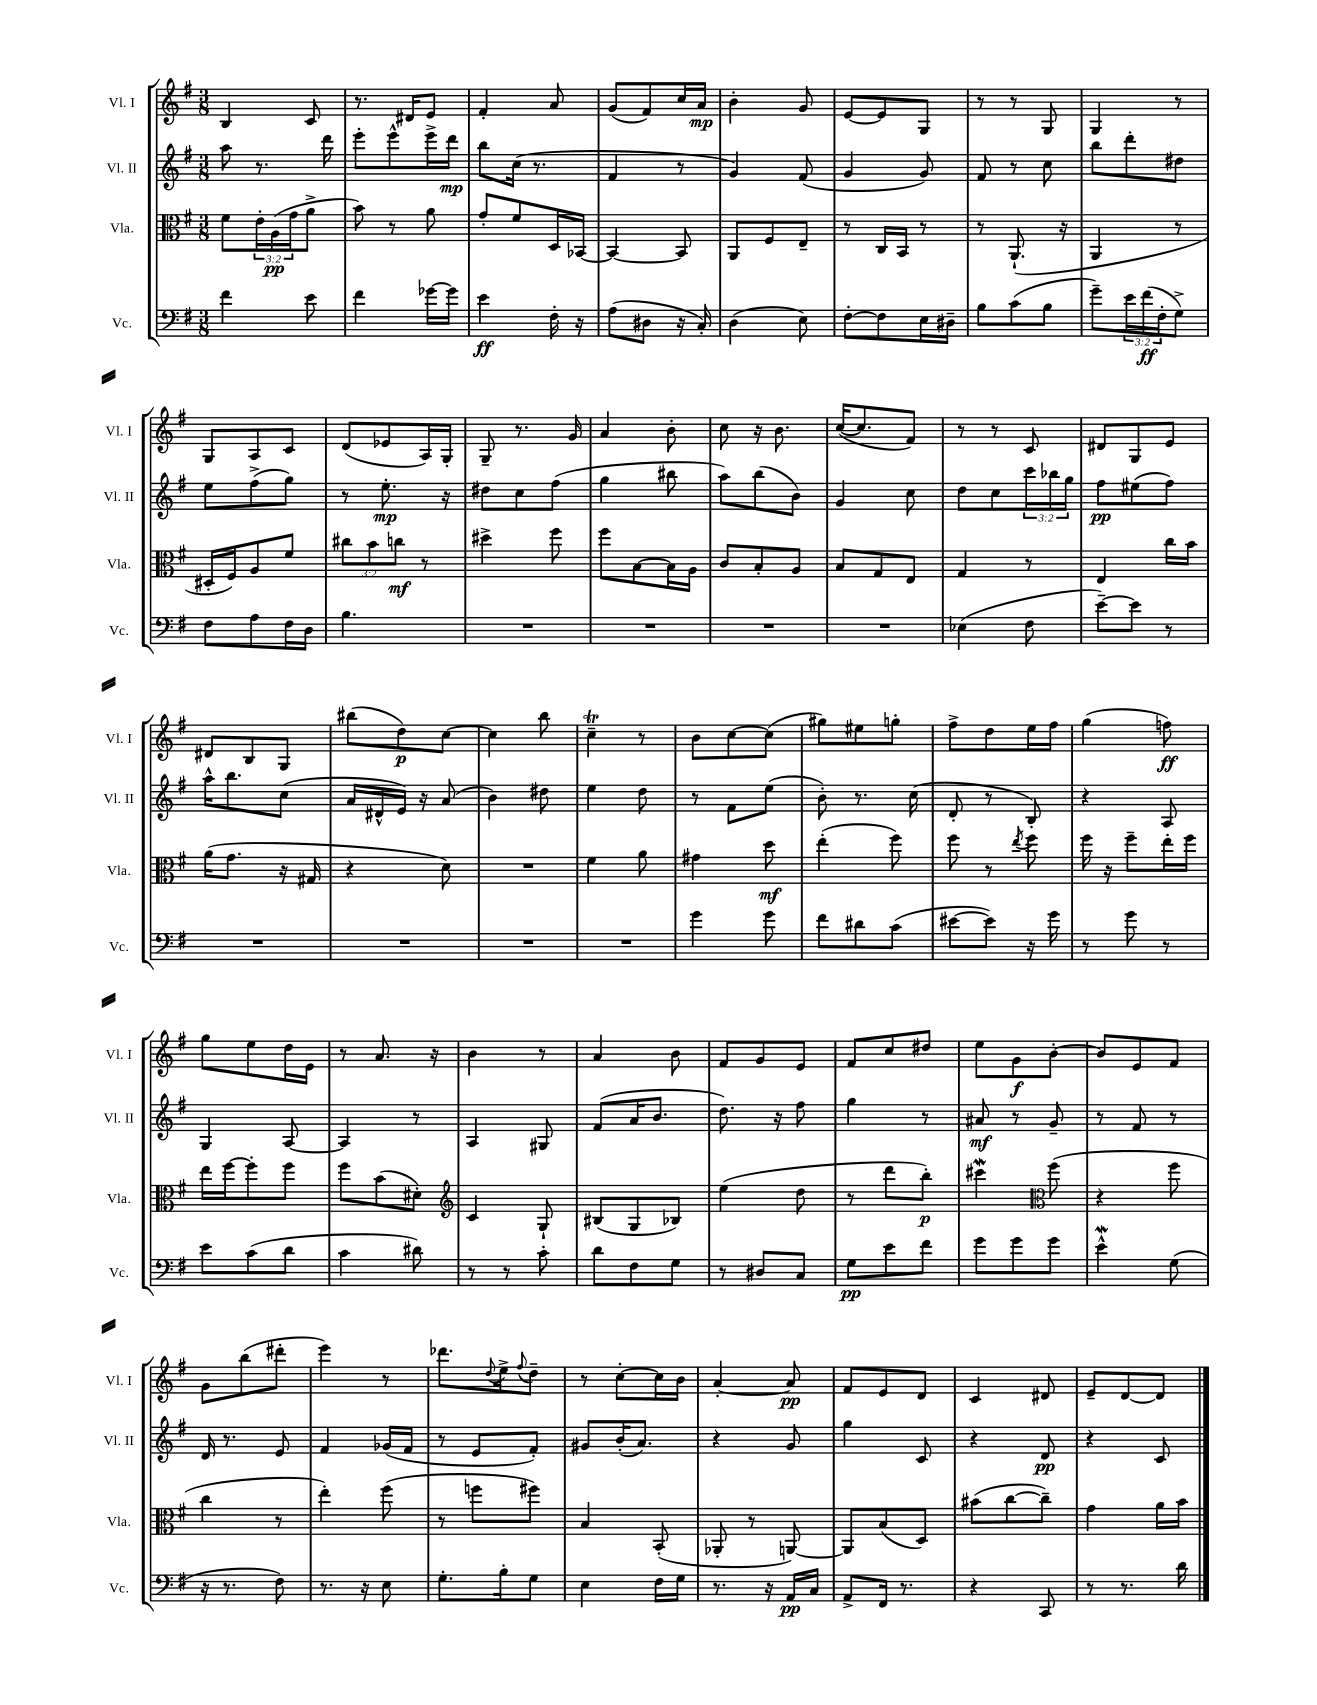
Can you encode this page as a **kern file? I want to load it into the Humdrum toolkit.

**kern	**dynam	**kern	**dynam	**kern	**dynam	**kern	**dynam
*part4	*part4	*part3	*part3	*part2	*part2	*part1	*part1
*staff4	*staff4	*staff3	*staff3	*staff2	*staff2	*staff1	*staff1
*I"Vc.	*	*I"Vla.	*	*I"Vl. II	*	*I"Vl. I	*
*I'Vc.	*	*I'Vla.	*	*I'Vl. II	*	*I'Vl. I	*
*clefF4	*	*clefC3	*	*clefG2	*	*clefG2	*
*k[f#]	*	*k[f#]	*	*k[f#]	*	*k[f#]	*
*M3/8	*	*M3/8	*	*M3/8	*	*M3/8	*
=140	=140	=140	=140	=140	=140	=140	=140
4f#\	.	8f#\L	.	8aa\	.	4B/	.
.	.	24e'\L	.	8.r	.	.	.
.	.	(24A\	pp	.	.	.	.
.	.	24g\J	.	.	.	.	.
8e\	.	8a^\J	.	.	.	8c/	.
.	.	.	.	16ddd\	.	.	.
=141	=141	=141	=141	=141	=141	=141	=141
4f#\	.	8b\)	.	8eee'\L	.	8.r	.
.	.	8r	.	8eee^^\	.	.	.
.	.	.	.	.	.	16d#X/KL	.
[16g-X\LL	.	8a\	.	16eee^\L	.	8e/J	.
16g-\JJ]	.	.	.	16ddd\JJ	mp	.	.
=142	=142	=142	=142	=142	=142	=142	=142
4e\	ff	8g'/L	.	8bb\L	.	4f#'/	.
.	.	8f#/	.	(16cc\Jk	.	.	.
.	.	.	.	8.r	.	.	.
16F#'\	.	16D/L	.	.	.	8a/	.
16r	.	[16BB-X/JJ	.	.	.	.	.
=143	=143	=143	=143	=143	=143	=143	=143
(8A\L	.	4BB-/_	.	4f#/	.	(8g/L	.
8D#X\J	.	.	.	.	.	8f#/)	.
16r	.	8BB-/]	.	8r	.	16cc/L	.
16C'/)	.	.	.	.	.	16a/JJ	mp
=144	=144	=144	=144	=144	=144	=144	=144
(4D\	.	8AA/L	.	4g/)	.	4b'\	.
.	.	8F#/	.	.	.	.	.
8E\)	.	8E~/J	.	(8f#/	.	8g/	.
=145	=145	=145	=145	=145	=145	=145	=145
[8F#'\L	.	8r	.	4g/	.	[8e/L	.
8F#\]	.	16C/LL	.	.	.	8e/]	.
.	.	16BB/JJ	.	.	.	.	.
16E\L	.	8r	.	8g/)	.	8G/J	.
16D#X~\JJ	.	.	.	.	.	.	.
=146	=146	=146	=146	=146	=146	=146	=146
8B\L	.	8r	.	8f#/	.	8r	.
(8c\	.	(8.AA`/	.	8r	.	8r	.
8B\J	.	.	.	8cc\	.	8G/	.
.	.	16r	.	.	.	.	.
=147	=147	=147	=147	=147	=147	=147	=147
8g~\L)	.	4AA/	.	8bb\L	.	4G/	.
24e\L	.	.	.	8ddd'\	.	.	.
(24f#\	ff	.	.	.	.	.	.
24F#'\J	.	.	.	.	.	.	.
8G^\J)	.	8r	.	8dd#X\J	.	8r	.
!!LO:LB:g=z
=148	=148	=148	=148	=148	=148	=148	=148
8F#\L	.	16D#X'/LL	.	8ee\L	.	8G/L	.
.	.	16F#/J)	.	.	.	.	.
8A\	.	8A/	.	(8ff#^\	.	8A/	.
16F#\L	.	8f#/J	.	8gg\J)	.	8c/J	.
16D\JJ	.	.	.	.	.	.	.
=149	=149	=149	=149	=149	=149	=149	=149
4.B\	.	12cc#X\L	.	8r	.	(8d/L	.
.	.	12b\	.	.	.	.	.
.	.	.	.	8.ee'\	mp	8e-X/	.
.	.	12ccn\J	mf	.	.	.	.
.	.	8r	.	.	.	16A/L)	.
.	.	.	.	16r	.	16G'/JJ	.
=150	=150	=150	=150	=150	=150	=150	=150
4.r	.	4dd#X^\	.	8dd#X\L	.	8G~/	.
.	.	.	.	8cc\	.	8.r	.
.	.	8ff#\	.	(8ff#\J	.	.	.
.	.	.	.	.	.	16g/	.
=151	=151	=151	=151	=151	=151	=151	=151
4.r	.	8ff#\L	.	4gg\	.	4a/	.
.	.	[8B\	.	.	.	.	.
.	.	16B\L]	.	8bb#X\	.	8b'\	.
.	.	16A\JJ	.	.	.	.	.
=152	=152	=152	=152	=152	=152	=152	=152
4.r	.	8c/L	.	8aa\L)	.	8cc\	.
.	.	8B'/	.	(8bb\	.	16r	.
.	.	.	.	.	.	8.b\	.
.	.	8A/J	.	8b\J)	.	.	.
=153	=153	=153	=153	=153	=153	=153	=153
4.r	.	8B/L	.	4g/	.	([16cc/KL	.
.	.	.	.	.	.	8.cc/]	.
.	.	8G/	.	.	.	.	.
.	.	8E/J	.	8cc\	.	8f#/J)	.
=154	=154	=154	=154	=154	=154	=154	=154
(4E-X\	.	4G/	.	8dd\L	.	8r	.
.	.	.	.	8cc\	.	8r	.
8F#\	.	8r	.	24ccc\L	.	8c/	.
.	.	.	.	24bb-X\	.	.	.
.	.	.	.	24gg\JJ	.	.	.
=155	=155	=155	=155	=155	=155	=155	=155
[8e~\L)	.	4E/	.	8ff#\L	pp	8d#X/L	.
8e\J]	.	.	.	(8ee#X\	.	8G/	.
8r	.	16cc\LL	.	8ff#\J)	.	8e/J	.
.	.	16b\JJ	.	.	.	.	.
!!LO:LB:g=z
=156	=156	=156	=156	=156	=156	=156	=156
4.r	.	(16a\KL	.	16aa^^\KL	.	8d#X/L	.
.	.	8.g\J	.	8.bb\	.	.	.
.	.	.	.	.	.	8B/	.
.	.	16r	.	(8cc\J	.	8G/J	.
.	.	16G#X/	.	.	.	.	.
=157	=157	=157	=157	=157	=157	=157	=157
4.r	.	4r	.	16a/LL	.	(8bb#X\L	.
.	.	.	.	16d#X^^/	.	.	.
.	.	.	.	16e/JJ)	.	8dd\)	p
.	.	.	.	16r	.	.	.
.	.	8d\)	.	(8a/	.	[8cc\J	.
=158	=158	=158	=158	=158	=158	=158	=158
4.r	.	4.r	.	4b\)	.	4cc\]	.
.	.	.	.	8dd#X\	.	8bb\	.
=159	=159	=159	=159	=159	=159	=159	=159
4.r	.	4f#\	.	4ee\	.	4ccT~\	.
.	.	8a\	.	8dd\	.	8r	.
=160	=160	=160	=160	=160	=160	=160	=160
4g\	.	4g#X\	.	8r	.	8b\L	.
.	.	.	.	8f#\L	.	[8cc\	.
8g\	.	8dd\	mf	(8ee\J	.	(8cc\J]	.
=161	=161	=161	=161	=161	=161	=161	=161
8f#\L	.	(4ee'\	.	8b'\)	.	8gg#X\L)	.
8d#X\	.	.	.	8.r	.	8ee#X\	.
(8c\J	.	8ff#\)	.	.	.	8ggn'\J	.
.	.	.	.	(16cc\	.	.	.
=162	=162	=162	=162	=162	=162	=162	=162
[8e#X\L	.	8ff#\	.	8d'/	.	8ff#^\L	.
8e#\J])	.	8r	.	8r	.	8dd\	.
.	.	8qee/	.	.	.	.	.
16r	.	8ff#\	.	8B'/)	.	16ee\L	.
16g\	.	.	.	.	.	16ff#\JJ	.
=163	=163	=163	=163	=163	=163	=163	=163
8r	.	16ff#\	.	4r	.	(4gg\	.
.	.	16r	.	.	.	.	.
8g\	.	8ff#~\L	.	.	.	.	.
8r	.	16ee'\L	.	8A/	.	8ffn\)	ff
.	.	16ff#\JJ	.	.	.	.	.
!!LO:LB:g=z
=164	=164	=164	=164	=164	=164	=164	=164
8e\L	.	16ee\LL	.	4G/	.	8gg\L	.
.	.	[16ff#\J	.	.	.	.	.
(8c\	.	8ff#'\]	.	.	.	8ee\	.
8d\J	.	8ff#\J	.	[8A/	.	16dd\L	.
.	.	.	.	.	.	16e\JJ	.
=165	=165	=165	=165	=165	=165	=165	=165
4c\	.	8ff#\L	.	4A/]	.	8r	.
.	.	(8b\	.	.	.	8.a/	.
8d#X\)	.	8d#X'\J)	.	8r	.	.	.
.	.	.	.	.	.	16r	.
=166	=166	=166	=166	=166	=166	=166	=166
*	*	*clefG2	*	*	*	*	*
8r	.	4c/	.	4A/	.	4b\	.
8r	.	.	.	.	.	.	.
8c'\	.	8G`/	.	8G#X/	.	8r	.
=167	=167	=167	=167	=167	=167	=167	=167
8d\L	.	(8B#X/L	.	(8f#/L	.	4a/	.
8F#\	.	8G/	.	16a/K	.	.	.
.	.	.	.	8.b/J	.	.	.
8G\J	.	8B-X/J)	.	.	.	8b\	.
=168	=168	=168	=168	=168	=168	=168	=168
8r	.	(4ee\	.	8.dd\)	.	8f#/L	.
8D#X/L	.	.	.	.	.	8g/	.
.	.	.	.	16r	.	.	.
8C/J	.	8dd\	.	8ff#\	.	8e/J	.
=169	=169	=169	=169	=169	=169	=169	=169
8G\L	pp	8r	.	4gg\	.	8f#/L	.
8e\	.	8ddd\L	.	.	.	8cc/	.
8f#\J	.	8bb'\J)	p	8r	.	8dd#X/J	.
=170	=170	=170	=170	=170	=170	=170	=170
8g\L	.	4ccc#XW\	.	8a#X/	mf	8ee\L	.
8g\	.	.	.	8r	.	8g\	f
*	*	*clefC3	*	*	*	*	*
8g\J	.	(8ff#\	.	8g~/	.	[8b'\J	.
=171	=171	=171	=171	=171	=171	=171	=171
4eW^^\	.	4r	.	8r	.	8b/L]	.
.	.	.	.	8f#/	.	8e/	.
(8G\	.	8ff#\	.	8r	.	8f#/J	.
!!LO:LB:g=z
=172	=172	=172	=172	=172	=172	=172	=172
16r	.	4cc\	.	16d/	.	8g\L	.
8.r	.	.	.	8.r	.	.	.
.	.	.	.	.	.	(8bb\	.
8F#\)	.	8r	.	8e/	.	8ddd#X'\J	.
=173	=173	=173	=173	=173	=173	=173	=173
8.r	.	4ee'\)	.	4f#/	.	4eee\)	.
16r	.	.	.	.	.	.	.
8E\	.	(8ff#\	.	(16g-X/LL	.	8r	.
.	.	.	.	16f#/JJ	.	.	.
=174	=174	=174	=174	=174	=174	=174	=174
8.G'\L	.	8r	.	8r	.	8.ddd-X\L	.
.	.	8ffn\L	.	8e/L	.	.	.
.	.	.	.	.	.	8qqdd/	.
16B'\k	.	.	.	.	.	16ee^\k	.
.	.	.	.	.	.	8qqff#/	.
8G\J	.	8ff#X\J)	.	8f#'/J)	.	8dd~\J	.
=175	=175	=175	=175	=175	=175	=175	=175
4E\	.	4B/	.	8g#X/L	.	8r	.
.	.	.	.	(16b'/K	.	[8cc'\L	.
.	.	.	.	8.a/J)	.	.	.
16F#\LL	.	(8BB'/	.	.	.	16cc\L]	.
16G\JJ	.	.	.	.	.	16b\JJ	.
=176	=176	=176	=176	=176	=176	=176	=176
8.r	.	8AA-X'/	.	4r	.	[4a'/	.
.	.	8r	.	.	.	.	.
16r	.	.	.	.	.	.	.
16AA/LL	pp	[8AAn/)	.	8g/	.	8a/]	pp
16C/JJ	.	.	.	.	.	.	.
=177	=177	=177	=177	=177	=177	=177	=177
8AA^/L	.	8AA/L]	.	4gg\	.	8f#/L	.
16FF#/Jk	.	(8B/	.	.	.	8e/	.
8.r	.	.	.	.	.	.	.
.	.	8D/J)	.	8c/	.	8d/J	.
=178	=178	=178	=178	=178	=178	=178	=178
4r	.	(8b#X\L	.	4r	.	4c/	.
.	.	[8cc\	.	.	.	.	.
8CC/	.	8cc~\J])	.	8d/	pp	8d#X/	.
=179	=179	=179	=179	=179	=179	=179	=179
8r	.	4g\	.	4r	.	8e~/L	.
8.r	.	.	.	.	.	[8d/	.
.	.	16a\LL	.	8c/	.	8d/J]	.
16d\	.	16b\JJ	.	.	.	.	.
==	==	==	==	==	==	==	==
*-	*-	*-	*-	*-	*-	*-	*-
